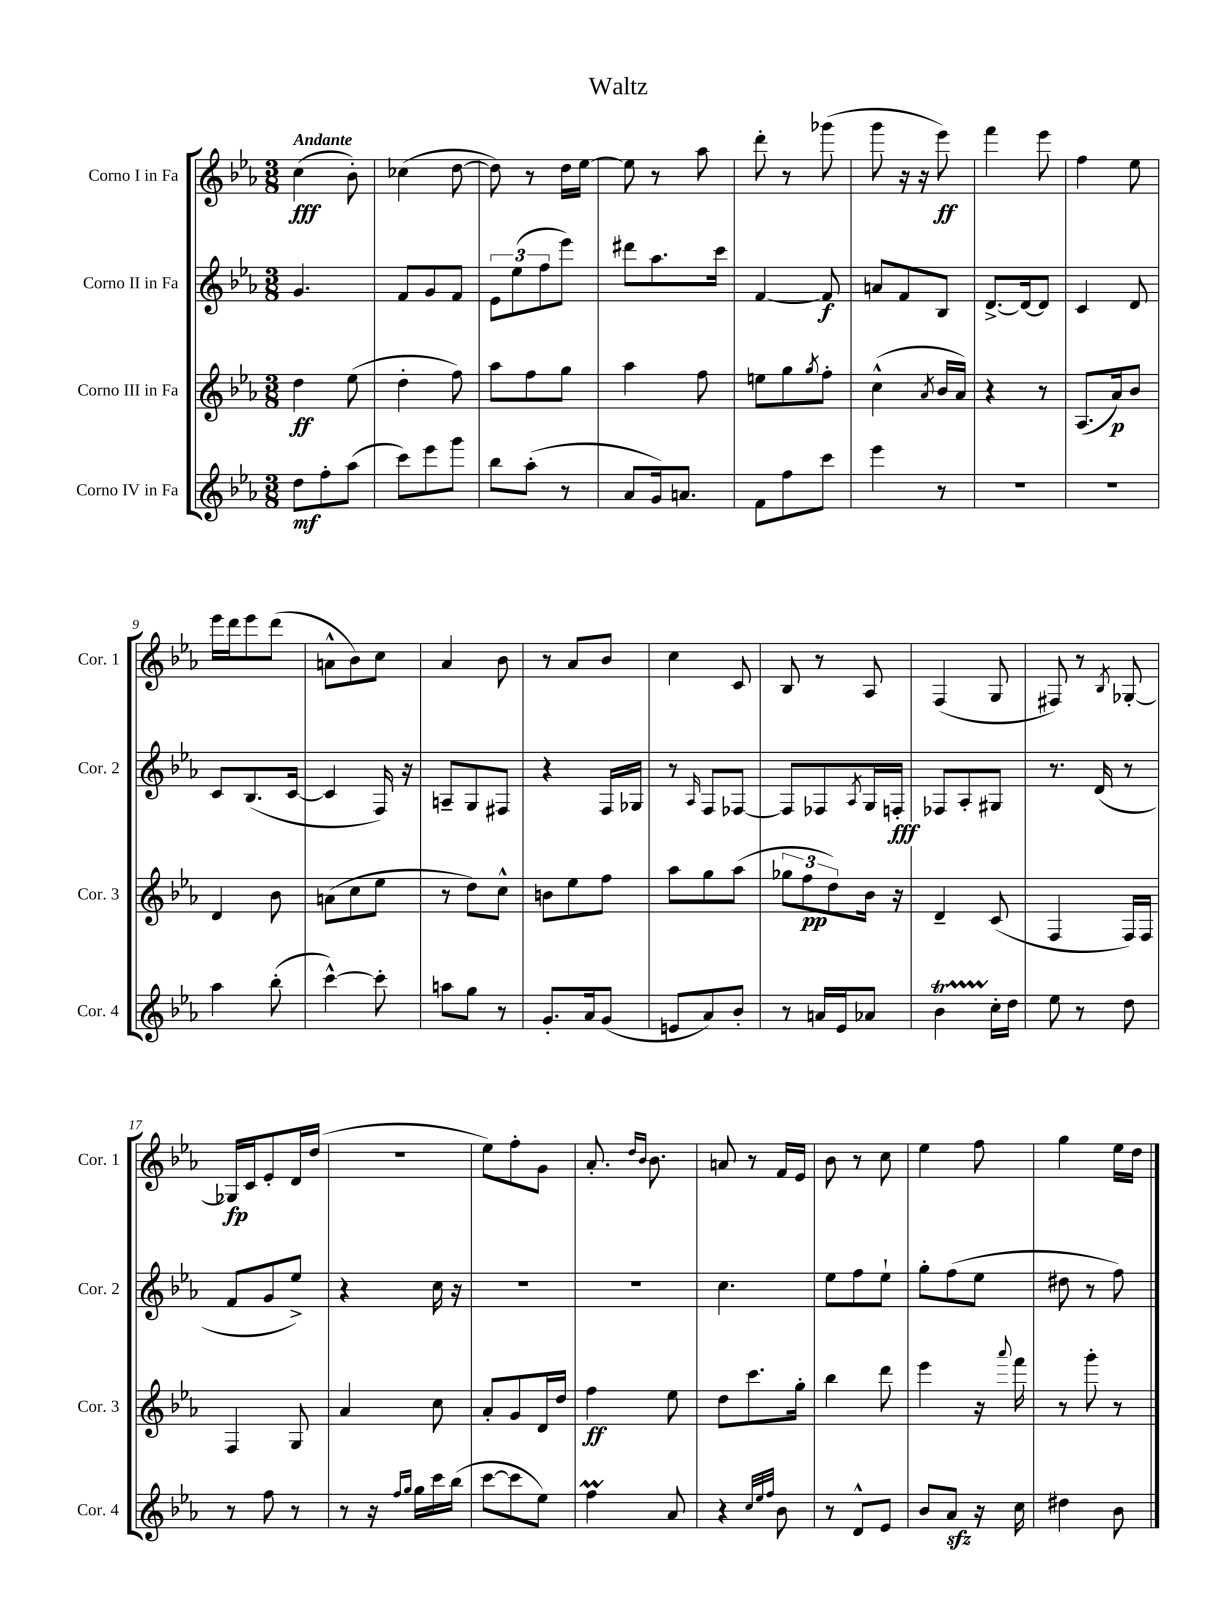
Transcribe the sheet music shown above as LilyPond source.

\header { title = "Waltz" }
<<
\new StaffGroup <<
\new Staff = "s0" \with { instrumentName = "Corno I in Fa" shortInstrumentName = "Cor. 1" } {
    \clef treble \key ees \major \numericTimeSignature \time 3/8 \tempo "Andante"
    c''4\fff( bes'8-.) |
    ces''4( d''8~ |
    d''8) r8 d''16 ees''16~ |
    ees''8 r8 aes''8 |
    d'''8-. r8 ges'''8( |
    g'''8 r16 r16 ees'''8\ff) |
    f'''4 ees'''8 |
    f''4 ees''8 |
    ees'''16 d'''16 ees'''8 d'''8( |
    a'8-^ bes'8) c''8 |
    aes'4 bes'8 |
    r8 aes'8 bes'8 |
    c''4 c'8 |
    bes8 r8 aes8 |
    f4( g8 |
    fis8) r8 \acciaccatura { bes8 } ges8~-. |
    ges16\fp c'16 ees'8-. d'16 d''16( |
    R4. |
    ees''8) f''8-. g'8 |
    aes'8.-. \grace { d''16 bes'16 } bes'8. |
    a'8 r8 f'16 ees'16 |
    bes'8 r8 c''8 |
    ees''4 f''8 |
    g''4 ees''16 d''16 \bar "|." |
}
\new Staff = "s1" \with { instrumentName = "Corno II in Fa" shortInstrumentName = "Cor. 2" } {
    \clef treble \key ees \major \numericTimeSignature \time 3/8
    g'4. |
    f'8 g'8 f'8 |
    \tuplet 3/2 { ees'8 ees''8( f''8 } ees'''8) |
    dis'''8 aes''8. c'''16 |
    f'4~ f'8\f |
    a'8 f'8 bes8 |
    d'8.~-> d'16~ d'8 |
    c'4 d'8 |
    c'8 bes8.( c'16~ |
    c'4 f16) r16 |
    a8-- g8 fis8 |
    r4 f16 ges16 |
    r8 \grace { aes16 } f8 fes8~ |
    fes8 fes8 \acciaccatura { aes8 } g16 f16-.\fff |
    fes8 aes8-. gis8 |
    r8. d'16( r8 |
    f'8 g'8 ees''8->) |
    r4 c''16 r16 |
    R4. |
    R4. |
    c''4. |
    ees''8 f''8 ees''8-! |
    g''8-. f''8( ees''8 |
    dis''8 r8 f''8) \bar "|." |
}
\new Staff = "s2" \with { instrumentName = "Corno III in Fa" shortInstrumentName = "Cor. 3" } {
    \clef treble \key ees \major \numericTimeSignature \time 3/8
    d''4\ff ees''8( |
    d''4-. f''8) |
    aes''8 f''8 g''8 |
    aes''4 f''8 |
    e''8 g''8 \acciaccatura { g''8 } f''8-. |
    c''4-^( \acciaccatura { aes'8 } bes'16 aes'16) |
    r4 r8 |
    aes8.( aes'16\p) bes'8 |
    d'4 bes'8 |
    a'8( c''8 ees''8 |
    r8 d''8) c''8-^ |
    b'8 ees''8 f''8 |
    aes''8 g''8 aes''8( |
    \tuplet 3/2 { ges''8 f''8\pp d''8) } bes'16 r16 |
    d'4-- c'8( |
    f4 f16) f16 |
    f4 g8 |
    aes'4 c''8 |
    aes'8-. g'8 d'16 d''16 |
    f''4\ff ees''8 |
    d''8 c'''8. g''16-. |
    bes''4 d'''8 |
    ees'''4 r16 \appoggiatura { aes'''8 } f'''16 |
    r8 g'''8-. r8 \bar "|." |
}
\new Staff = "s3" \with { instrumentName = "Corno IV in Fa" shortInstrumentName = "Cor. 4" } {
    \clef treble \key ees \major \numericTimeSignature \time 3/8
    d''8\mf f''8-. aes''8( |
    c'''8) ees'''8 g'''8 |
    bes''8 aes''8-.( r8 |
    aes'8 g'16) a'8. |
    f'8 f''8 c'''8 |
    ees'''4 r8 |
    R4. |
    R4. |
    aes''4 bes''8-.( |
    c'''4~-^) c'''8-. |
    a''8 g''8 r8 |
    g'8.-. aes'16 g'8( |
    e'8 aes'8) bes'8-. |
    r8 a'16 ees'16 aes'8 |
    bes'4\startTrillSpan c''16-.\stopTrillSpan d''16 |
    ees''8 r8 d''8 |
    r8 f''8 r8 |
    r8 r16 \grace { f''16 g''16 } g''16 c'''16 bes''16( |
    c'''8~ c'''8 ees''8) |
    f''4\prall aes'8 |
    r4 \grace { c''32 ees''32 f''32 } bes'8 |
    r8 d'8-^ ees'8 |
    bes'8 aes'8\sfz r16 c''16 |
    dis''4 bes'8 \bar "|." |
}
>>
>>
